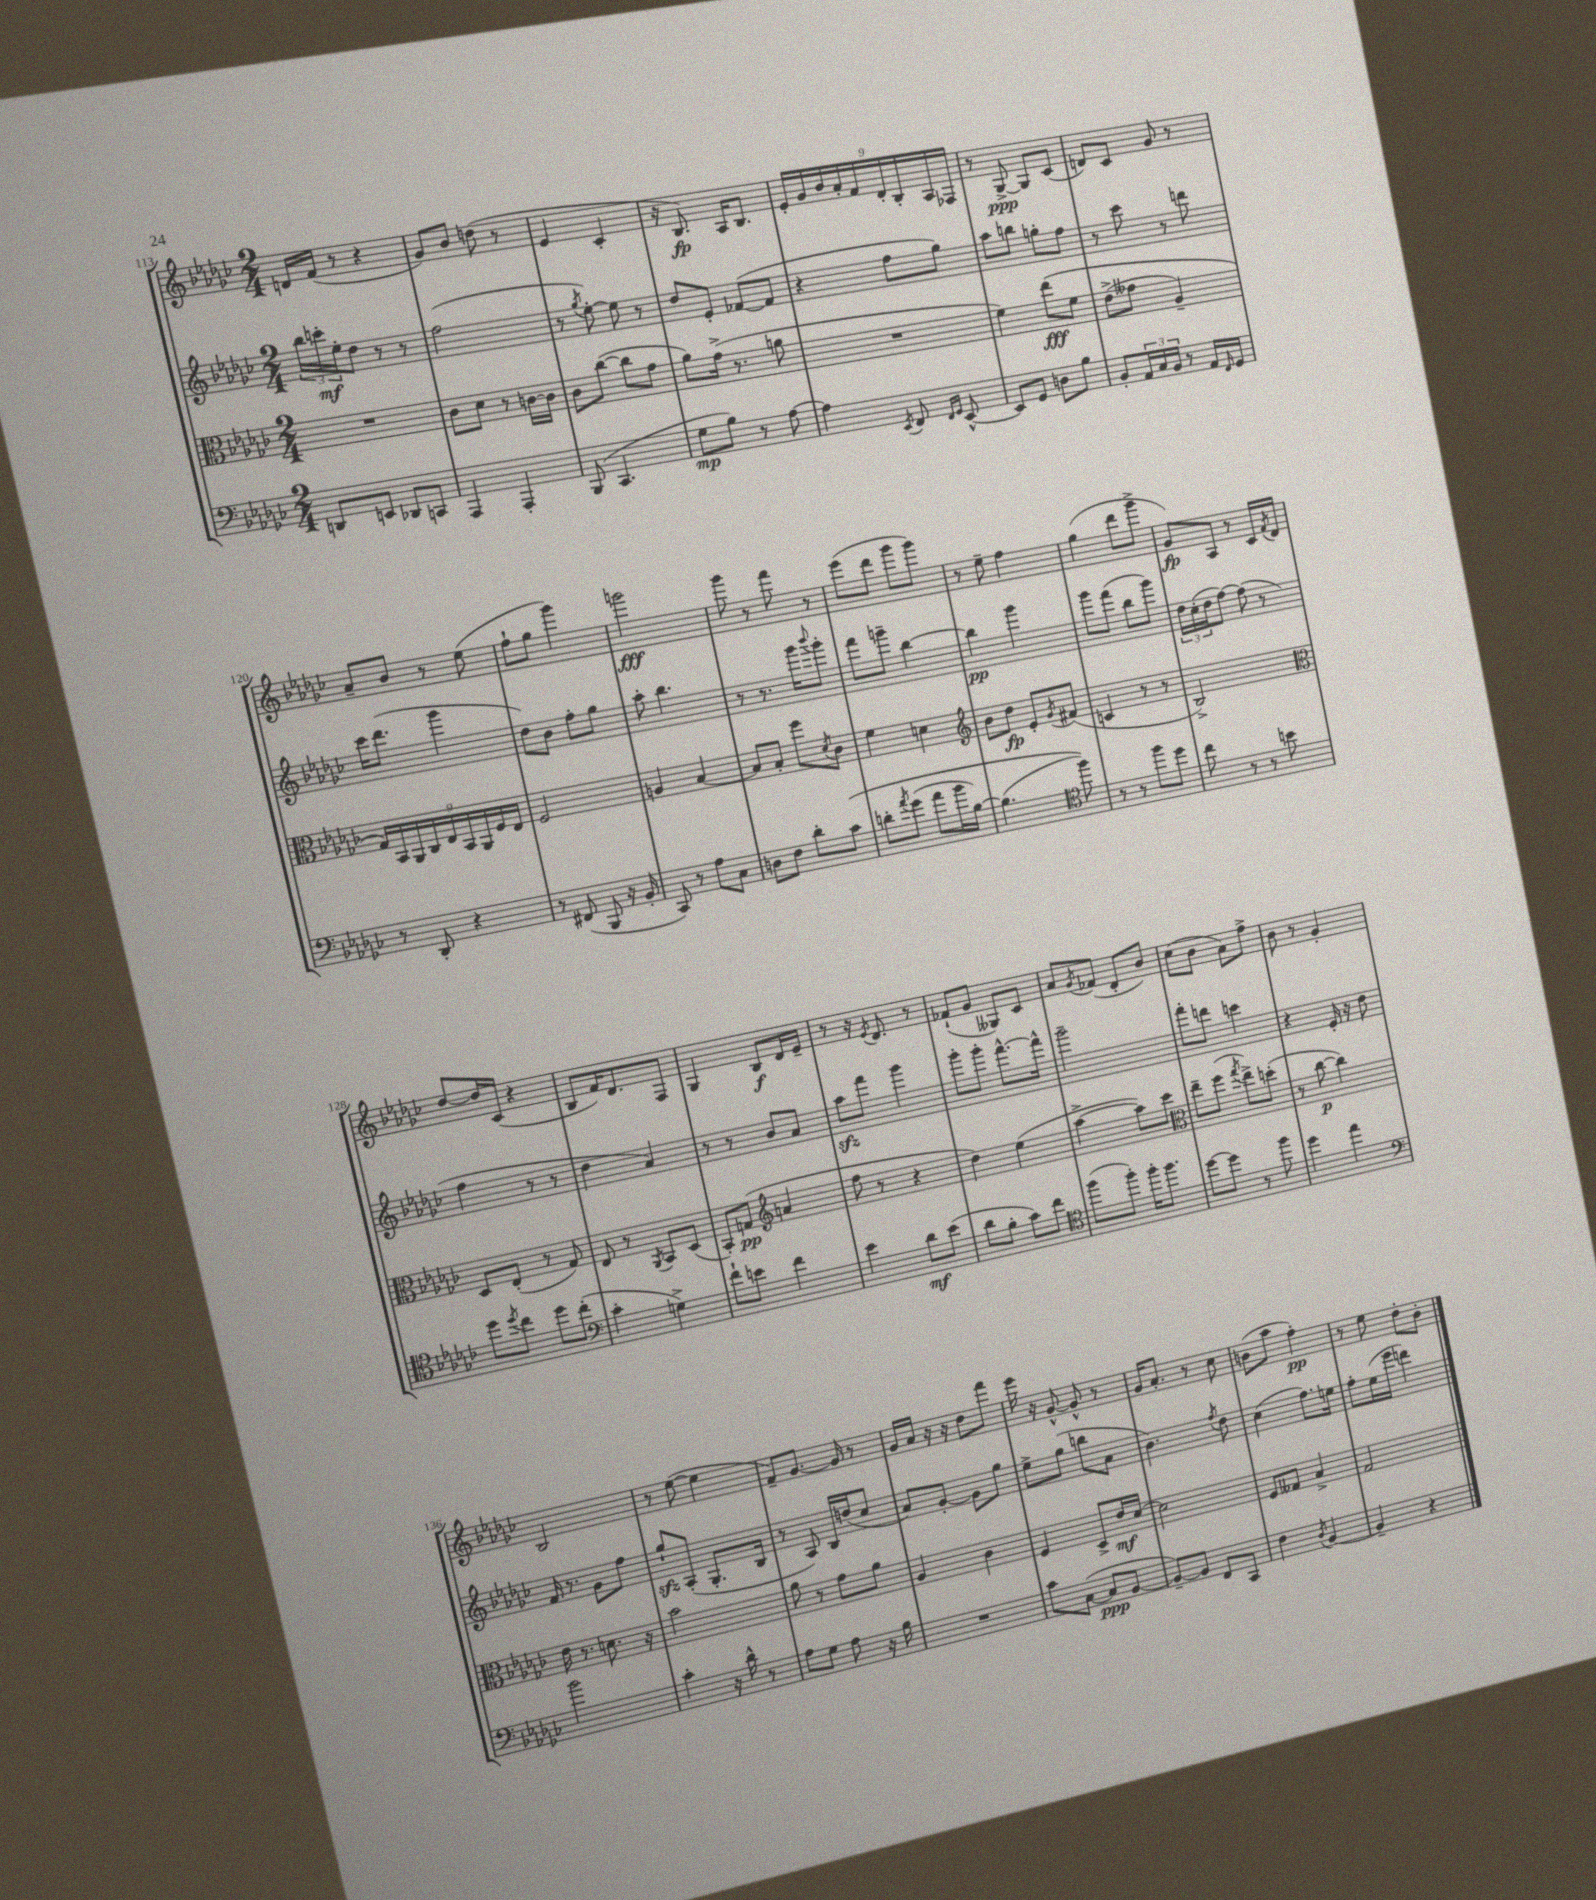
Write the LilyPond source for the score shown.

<<
\new StaffGroup <<
\new Staff = "s0" {
    \clef treble \key ges \major \numericTimeSignature \time 2/4
    d'16 f'16( r8 r4 |
    ges'8) bes'8 d''8( r8 |
    ees'4 ces'4-. |
    r16 bes8.\fp) aes16 bes8. |
    \tuplet 9/8 { ees'16-. ges'16 bes'16 aes'16-. f'16 des'16-. bes16-. aes16 fes16 } |
    r8 ges8~->\ppp ges8 ces'8( |
    d'8) ces'8 ges'8 r8 |
    aes'8-- bes'8 r8 ees''8( |
    f''8-! ges''8 ges'''4) |
    g'''2\fff |
    ges'''8 r8 f'''8 r8 |
    ees'''8( des'''8 ges'''8 ges'''8) |
    r8 ees''8-- f''4 |
    ges''4( des'''8 ges'''8-> |
    ges'8\fp) aes8 r8 ces'16 \acciaccatura { f'8 } des'16 |
    des''8~ des''16 ces'16( r4 |
    bes8 f'16) des'8. f8 |
    ges4 bes8\f des'16 ees'16-- |
    r8 r16 \acciaccatura { ees'8 } des'8. r8 |
    fes'8-!( ges'8 geses8) ces'8 |
    aes'8 \acciaccatura { ges'8 } fes'8( des'8-. bes'8) |
    ces''8( bes'8 aes'8) f''8-> |
    bes'8 r8 ges'4-. |
    bes2 |
    r8 ees''8~( ees''4 |
    f'8--) ges'8.~ ges'16 r8 |
    ges'16 aes'16 r16 r16 des''8 f'''8 |
    ees'''16 r16 ges'8~-^ ges'8-^ r8 |
    ges'16 aes'8.-. r8 ces''8 |
    b'8( aes''8 f''4-.\pp) |
    r8 ees''8 des''8-. bes'8-. \bar "|." |
}
\new Staff = "s1" {
    \clef treble \key ges \major \numericTimeSignature \time 2/4
    \tuplet 3/2 { bes''16 c'''16-.\mf ees''16-. } des''8 r8 r8 |
    f''2( |
    r8 \acciaccatura { ges''8 } ees''8~-.) ees''8 r8 |
    des''8 ees'8-. fes'8~( fes'8 |
    r4 f''8 ges''8) |
    aes''8 b''8 g''8-. f''8 |
    r8 ces'''8 r8 d'''8 |
    ces'''16 des'''8.( ges'''4 |
    des''8) bes'8 f''8-. ges''8 |
    aes''8-. bes''4. |
    r8 r8. ges'''16 \appoggiatura { bes'''8 } ges'''8-. |
    f'''8 g'''8-- bes''4~ |
    bes''4\pp ges'''4 |
    ges'''8 f'''8( bes''8 ges'''8) |
    \tuplet 3/2 { des''16 ces''16-.( des''16 } f''8~) f''8( r8 |
    f''4 r8 r8 |
    des''4 aes'4) |
    r8 r8 bes'8 aes'8 |
    aes''8\sfz f'''8 ges'''4 |
    ges'''8-. ges'''8-. f'''8.~-^ f'''16-^ |
    ges'''2-- |
    f'''8-. d'''8 c'''4 |
    r4 ees'16-. r16 des''8 |
    f'16 r8. ges'8 f''8 |
    ges''8-!\sfz aes8-.( ges8.-. bes16 |
    r8 aes8) bes16 d''16( ces''8 |
    aes'8) ges'8~-. ges'8 ges''8 |
    ees''8-> ges''8( b''8 aes'8 |
    bes'4.) \acciaccatura { f''8 } des''8 |
    ces''4( f''8.) e''16 |
    f''8-. ees''16( ees'''16 d'''4) \bar "|." |
}
\new Staff = "s2" {
    \clef alto \key ges \major \numericTimeSignature \time 2/4
    R2 |
    ces'8 des'8 r8 c'16~ c'16 |
    ces'8 ces''8~( ces''8 ges'8 |
    aes'8) ges'16->( r8. a'8 |
    R2 |
    f'4) ees''8\fff\( f'8 |
    ees'8->( geses'8 aes4--) |
    \tuplet 9/8 { ges16\) bes,16 aes,16 ces16 ees16 bes,16 aes,16 f16 ees16 } |
    f2 |
    a4 bes4~ |
    bes8 bes8-. f''8 \acciaccatura { des'8 } ces'8 |
    f'4 d'4 |
    \clef treble bes'8 des''8\fp ees'8-. \acciaccatura { ges'8 } fis'8( |
    c'4 r8 r8 |
    bes2->) |
    \clef alto des8 ees8-.( r8 ges8) |
    ees8 r8 \acciaccatura { aes,8 } bes,8 des8( |
    bes,8-.) g8\pp( \clef treble a'4 |
    f''8 r8 r4 |
    des''4) ees''4( |
    aes''4~-> aes''8) ces'''8 |
    \clef alto ees''8-- f''8( \acciaccatura { ges''8 } ees''8->) d''8-.( |
    r8 ces''8~\p ces''4) |
    ees'16 r8. d'8. r16 |
    bes'2 |
    aes'8 r8 ges'8 aes'8 |
    aes4 ces'4 |
    f4 des8-> ees'16\mf des'16~ |
    des'2 |
    f8 geses8 bes4-> |
    ges2 \bar "|." |
}
\new Staff = "s3" {
    \clef bass \key ges \major \numericTimeSignature \time 2/4
    d,8 e,8 des,8 c,8 |
    aes,,4 aes,,4-. |
    bes,,8( ces,4. |
    ges8\mp bes8) r8 aes8~ |
    aes4 \acciaccatura { ees,8 } f,8 \grace { f,16 ges,16 } ees,8~-^ |
    ees,8 ges,8 d8 bes8 |
    bes,8-. \tuplet 3/2 { aes,16 ces16 bes,16 } r8 aes,16 \grace { f,16 } ges,16 |
    r8 des,8-. r4 |
    r8 fis,8( bes,,8 r16 bes,16-. |
    ces,8) r8 aes8 ces8 |
    d8 f8 des'8-. ces'8\( |
    d'8-. \acciaccatura { aes'8 } ges'8( aes'8 bes'16 bes16~) |
    bes4.( \clef tenor f''8)\) |
    r8 r8 f''8 des''8 |
    ces''8 r8 r8 b'8 |
    des''8 \acciaccatura { des''8 } ces''8 des''8 ces''8-.( |
    \clef bass ces'4-. g4->) |
    f'8-! e'8 f'4 |
    ees'4 des'8\mf ees'8( |
    des'8 bes8-. ces'8) f'8 |
    \clef tenor f''8( f''8-.) f''16-. f''8. |
    des''8~ des''8 r8 f''8 |
    des''4 ees''4 |
    \clef bass bes'2 |
    ces'4-. r16 des'16-^ r8 |
    aes8 ges8 aes8 r16 bes16 |
    R2 |
    ces'8 ces8~( ces8\ppp bes,8~ |
    bes,8~--) bes,8 f,8 ces,8 |
    f4 \acciaccatura { des8 } bes,4~ |
    bes,4-- r4 \bar "|." |
}
>>
>>
\layout { \context { \Score currentBarNumber = #113 } }
